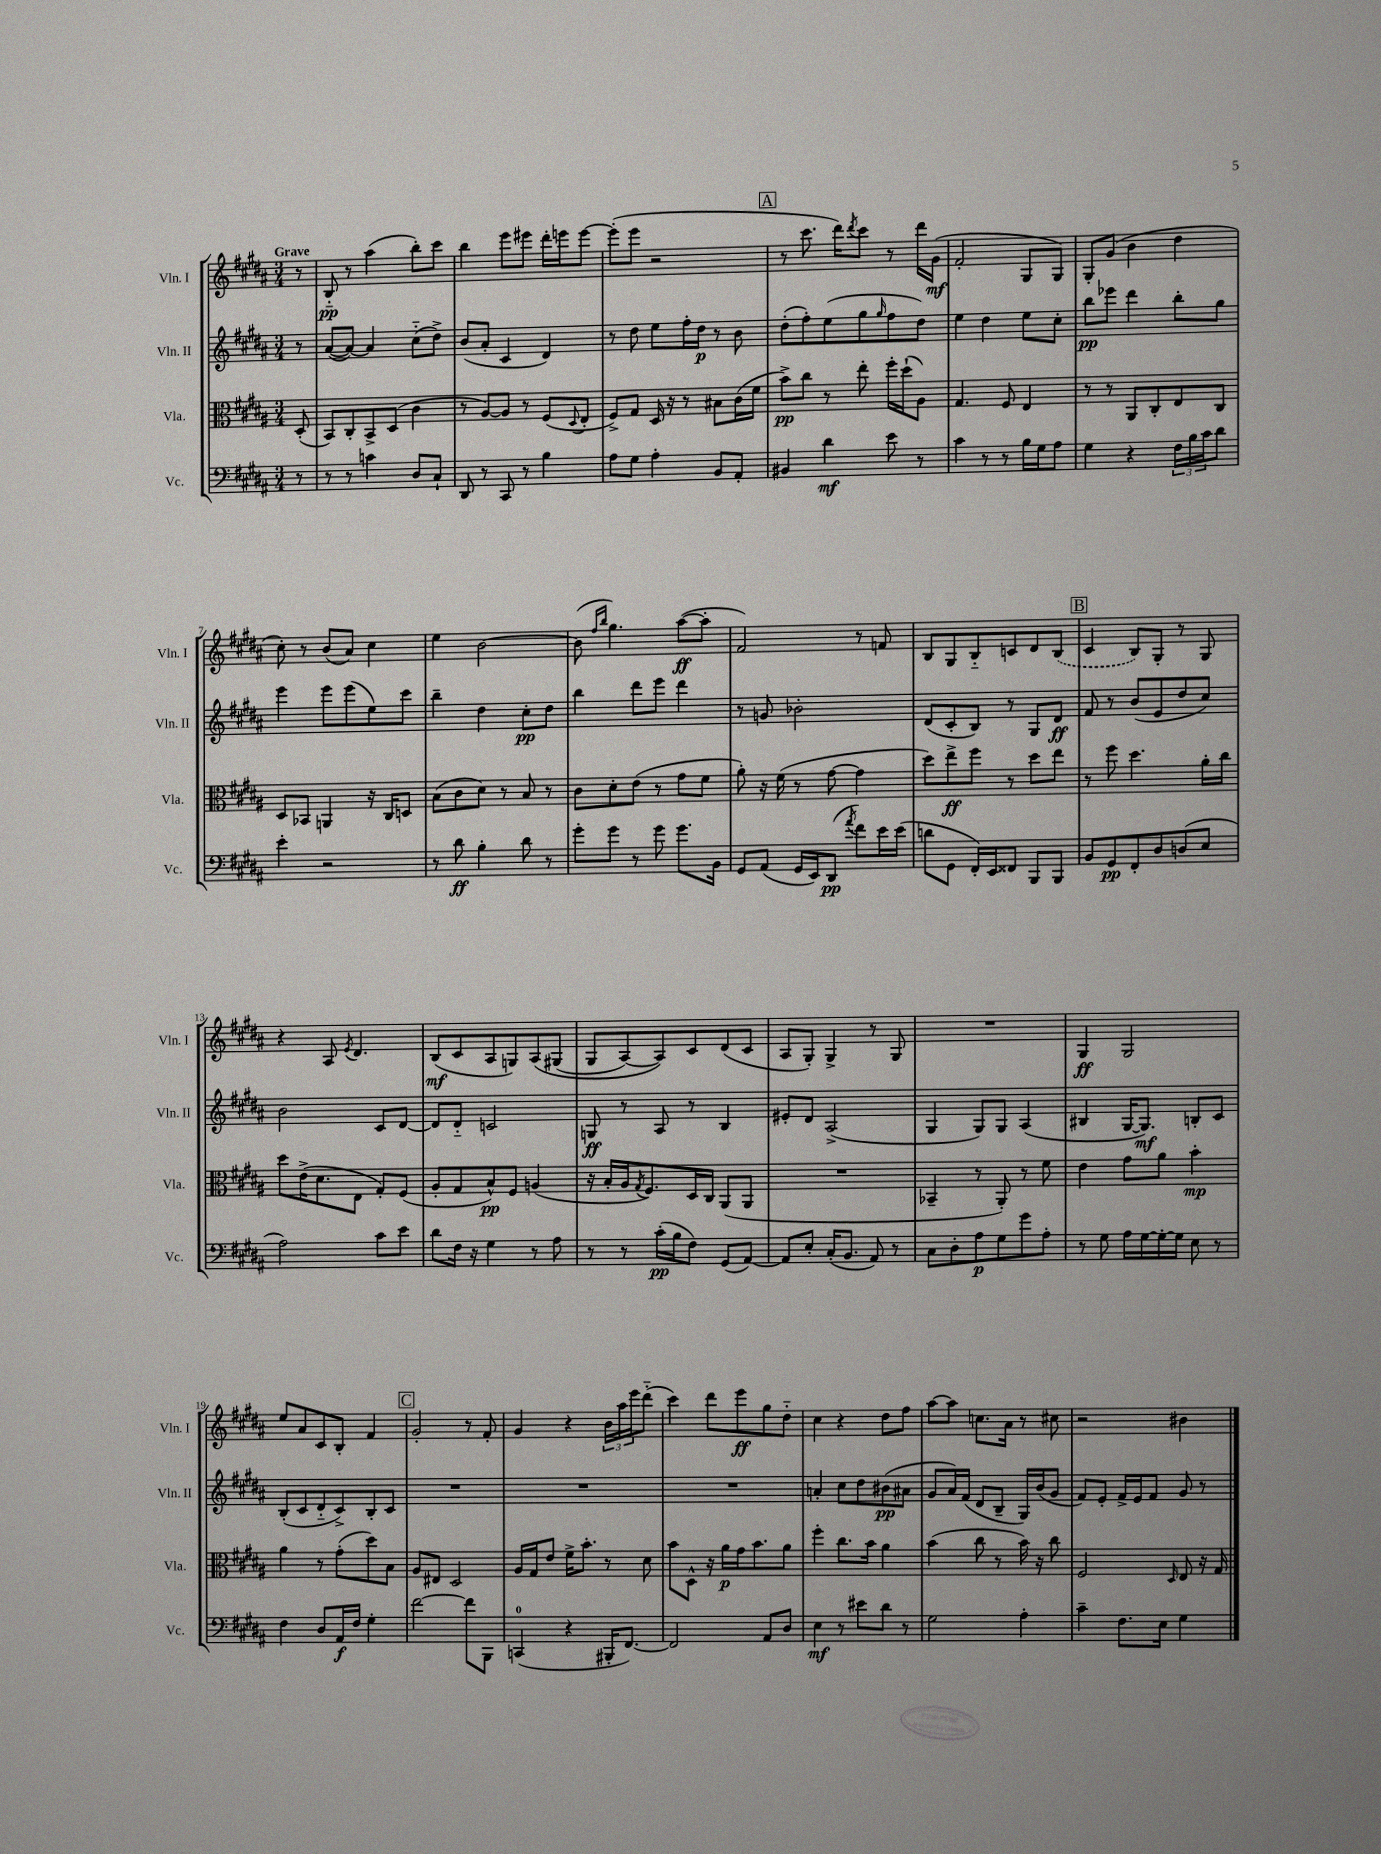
<<
\new StaffGroup <<
\new Staff = "s0" \with { instrumentName = "Vln. I" shortInstrumentName = "Vln. I" } {
    \clef treble \key b \major \numericTimeSignature \time 3/4 \partial 8 \tempo "Grave"
    r8 |
    b8-_\pp r8 ais''4( b''8-.) cis'''8 |
    b''4 e'''8 eis'''8 dis'''16-. e'''16 e'''8~ |
    e'''8-.( e'''8 r2 |
    \mark \markup { \box "A" } r8 cis'''8. dis'''16) \acciaccatura { dis'''8 } cis'''8 r8 dis'''16 gis'16\mf( |
    fis'2-. gis8 gis8) |
    gis8-. gis'8( b'4 dis''4 |
    cis''8-.) r8 b'8( ais'8) cis''4 |
    e''4 b'2~ |
    b'8( \grace { fis''16 b''16 } gis''4.) ais''8~\ff( ais''8-. |
    fis'2) r8 f'8 |
    b8 gis8 b8-_ c'8 dis'8 \once \slurDashed b8( |
    \mark \markup { \box "B" } cis'4 b8) gis8-. r8 gis8 |
    r4 ais8 \acciaccatura { e'8 } dis'4. |
    b8\mf( cis'8 ais8 g8) ais8\( gis8( |
    gis8 ais8~) ais8\) cis'8 dis'8( cis'8 |
    ais8 gis8-.) gis4-> r8 gis8 |
    R2. |
    gis4\ff gis2 |
    e''8 ais'8 cis'8 b8-. fis'4 |
    \mark \markup { \box "C" } gis'2-. r8 fis'8-. |
    gis'4 r4 \tuplet 3/2 { b'16 ais''16 e'''16 } dis'''8-_( |
    cis'''4) dis'''8 e'''8\ff gis''8 dis''8-_ |
    cis''4 r4 dis''8 fis''8 |
    ais''8~ ais''8 c''8. ais'16 r8 cis''8 |
    r2 bis'4 \bar "|." |
}
\new Staff = "s1" \with { instrumentName = "Vln. II" shortInstrumentName = "Vln. II" } {
    \clef treble \key b \major \numericTimeSignature \time 3/4 \partial 8
    r8 |
    ais'8~( ais'8~) ais'4 cis''8-_( dis''8->) |
    b'8( ais'8-. cis'4 dis'4) |
    r8 dis''8 e''8 fis''16-. dis''16\p r8 b'8 |
    \mark \markup { \box "A" } dis''8-.( fis''8-.) e''8( gis''8 \grace { gis''16 } fis''8 dis''8) |
    e''4 dis''4 e''8 cis''8-. |
    b''8\pp ees'''8 dis'''4 b''8-. gis''8 |
    e'''4 e'''8 e'''8( e''8) cis'''8 |
    b''4-- dis''4 cis''8-.\pp dis''8 |
    b''4 dis'''8 e'''8 dis'''4 |
    r8 g'8 bes'2-. |
    dis'8( cis'8-. b8) r8 gis8 dis'8\ff |
    \mark \markup { \box "B" } fis'8 r8 b'8( e'8 dis''8 cis''8) |
    b'2 cis'8 dis'8~ |
    dis'8 dis'8-_ c'2 |
    g8\ff r8 ais8 r8 b4 |
    eis'8-. dis'8 ais2->( |
    gis4 gis8) gis8 ais4( |
    bis4 gis16~ gis8.\mf) b8-. cis'8 |
    b8-.( cis'8 dis'8-_ cis'8->) b8-. cis'8 |
    \mark \markup { \box "C" } R2. |
    R2. |
    R2. |
    a'4-. cis''8 dis''8 bis'8\pp( ais'8 |
    gis'8 ais'16) fis'16( dis'8 b8-- gis16) b'16( gis'8 |
    fis'8) e'8-. fis'16-> e'16 fis'8 gis'8 r8 \bar "|." |
}
\new Staff = "s2" \with { instrumentName = "Vla." shortInstrumentName = "Vla." } {
    \clef alto \key b \major \numericTimeSignature \time 3/4 \partial 8
    dis8-.( |
    b,8) cis8-. b,8-> dis8( cis'4 |
    r8 ais8~) ais8 r8 fis8( \appoggiatura { dis8 } e8-. |
    fis8->) gis8 dis16 r16 r8 bis8 cis'16( fis'16 |
    \mark \markup { \box "A" } b'8->\pp) cis''8 r8 e''8-. fis''16-. dis''16-!( ais8) |
    gis4. fis8 e4 |
    r8 r8 ais,8 cis8-. e8 cis8 |
    dis8 bes,8 a,4 r16 cis16 d8 |
    b8( cis'8 dis'8) r8 b8 r8 |
    cis'8 dis'8-. e'8( r8 gis'8 fis'8 |
    ais'8-.) r16 fis'16( r8 gis'8~ gis'4 |
    dis''8) e''8->\ff fis''8 r8 dis''8 e''8 |
    \mark \markup { \box "B" } r8 fis''8 dis''4. ais'16-. cis''16 |
    dis''8 e'16->( dis'8. e8 gis8-.) fis8( |
    ais8-. gis8 b8-^\pp) fis8 a4( |
    r16 b16-. ais16 \acciaccatura { gis8 } fis8.) dis16 cis16 ais,8( ais,8 |
    R2. |
    bes,4-- r8 ais,8-.) r8 fis'8 |
    e'4 gis'8 ais'8 b'4-.\mp |
    ais'4 r8 gis'8-.( dis''8) b8 |
    \mark \markup { \box "C" } ais8 eis8 dis2 |
    ais16 gis16 e'8 fis'16-> b'8.-. r8 dis'8 |
    b'8 dis8-^ r16 ais'16\p gis'16 b'8. ais'8 |
    fis''4-. cis''8. b'16 ais'4 |
    b'4( cis''8 r8 b'16) r16 cis''8 |
    fis2 \grace { dis16 } e8 r16 gis16 \bar "|." |
}
\new Staff = "s3" \with { instrumentName = "Vc." shortInstrumentName = "Vc." } {
    \clef bass \key b \major \numericTimeSignature \time 3/4 \partial 8
    r8 |
    r8 r8 c'4 dis8 cis8-! |
    dis,8 r8 cis,8 r8 b4 |
    ais8 gis8 ais4-. b,8 ais,8-. |
    \mark \markup { \box "A" } bis,4 dis'4\mf e'8 r8 |
    cis'4 r8 r8 b16 gis16 ais8 |
    gis4 r4 \tuplet 3/2 { fis16 b16 cis'16 } dis'8 |
    e'4-. r2 |
    r8 dis'8\ff b4-. dis'8 r8 |
    gis'8-. gis'8 r8 gis'8 gis'8. b,16 |
    gis,8 ais,8( gis,16 e,16) dis,8\pp( \acciaccatura { ais'8 } fis'8) e'16 e'16( |
    d'8 gis,8 fis,16-.) e,16 fisis,8 b,,8 b,,8 |
    \mark \markup { \box "B" } b,8 gis,8\pp fis,8-. dis8 d8( e8 |
    ais2) cis'8 e'8 |
    dis'8 fis16 r16 gis4 r8 ais8 |
    r8 r8 cis'16-.\pp( b16 fis8) gis,8( ais,8~) |
    ais,8 e8-. cis16-.( b,8. ais,8) r8 |
    cis8 dis8-. ais8\p gis8 gis'8 ais8-. |
    r8 gis8 ais16 gis16~ gis16~-. gis16 e8 r8 |
    fis4 dis8 ais,16\f fis16 gis4-. |
    \mark \markup { \box "C" } fis'2~ fis'8 b,,8 |
    c,4-0( r4 bis,,16-. fis,8.~) |
    fis,2 ais,8 dis8 |
    e4\mf r8 eis'8 dis'8 r8 |
    gis2 ais4-. |
    cis'4-- fis8. e16 gis4 \bar "|." |
}
>>
>>
